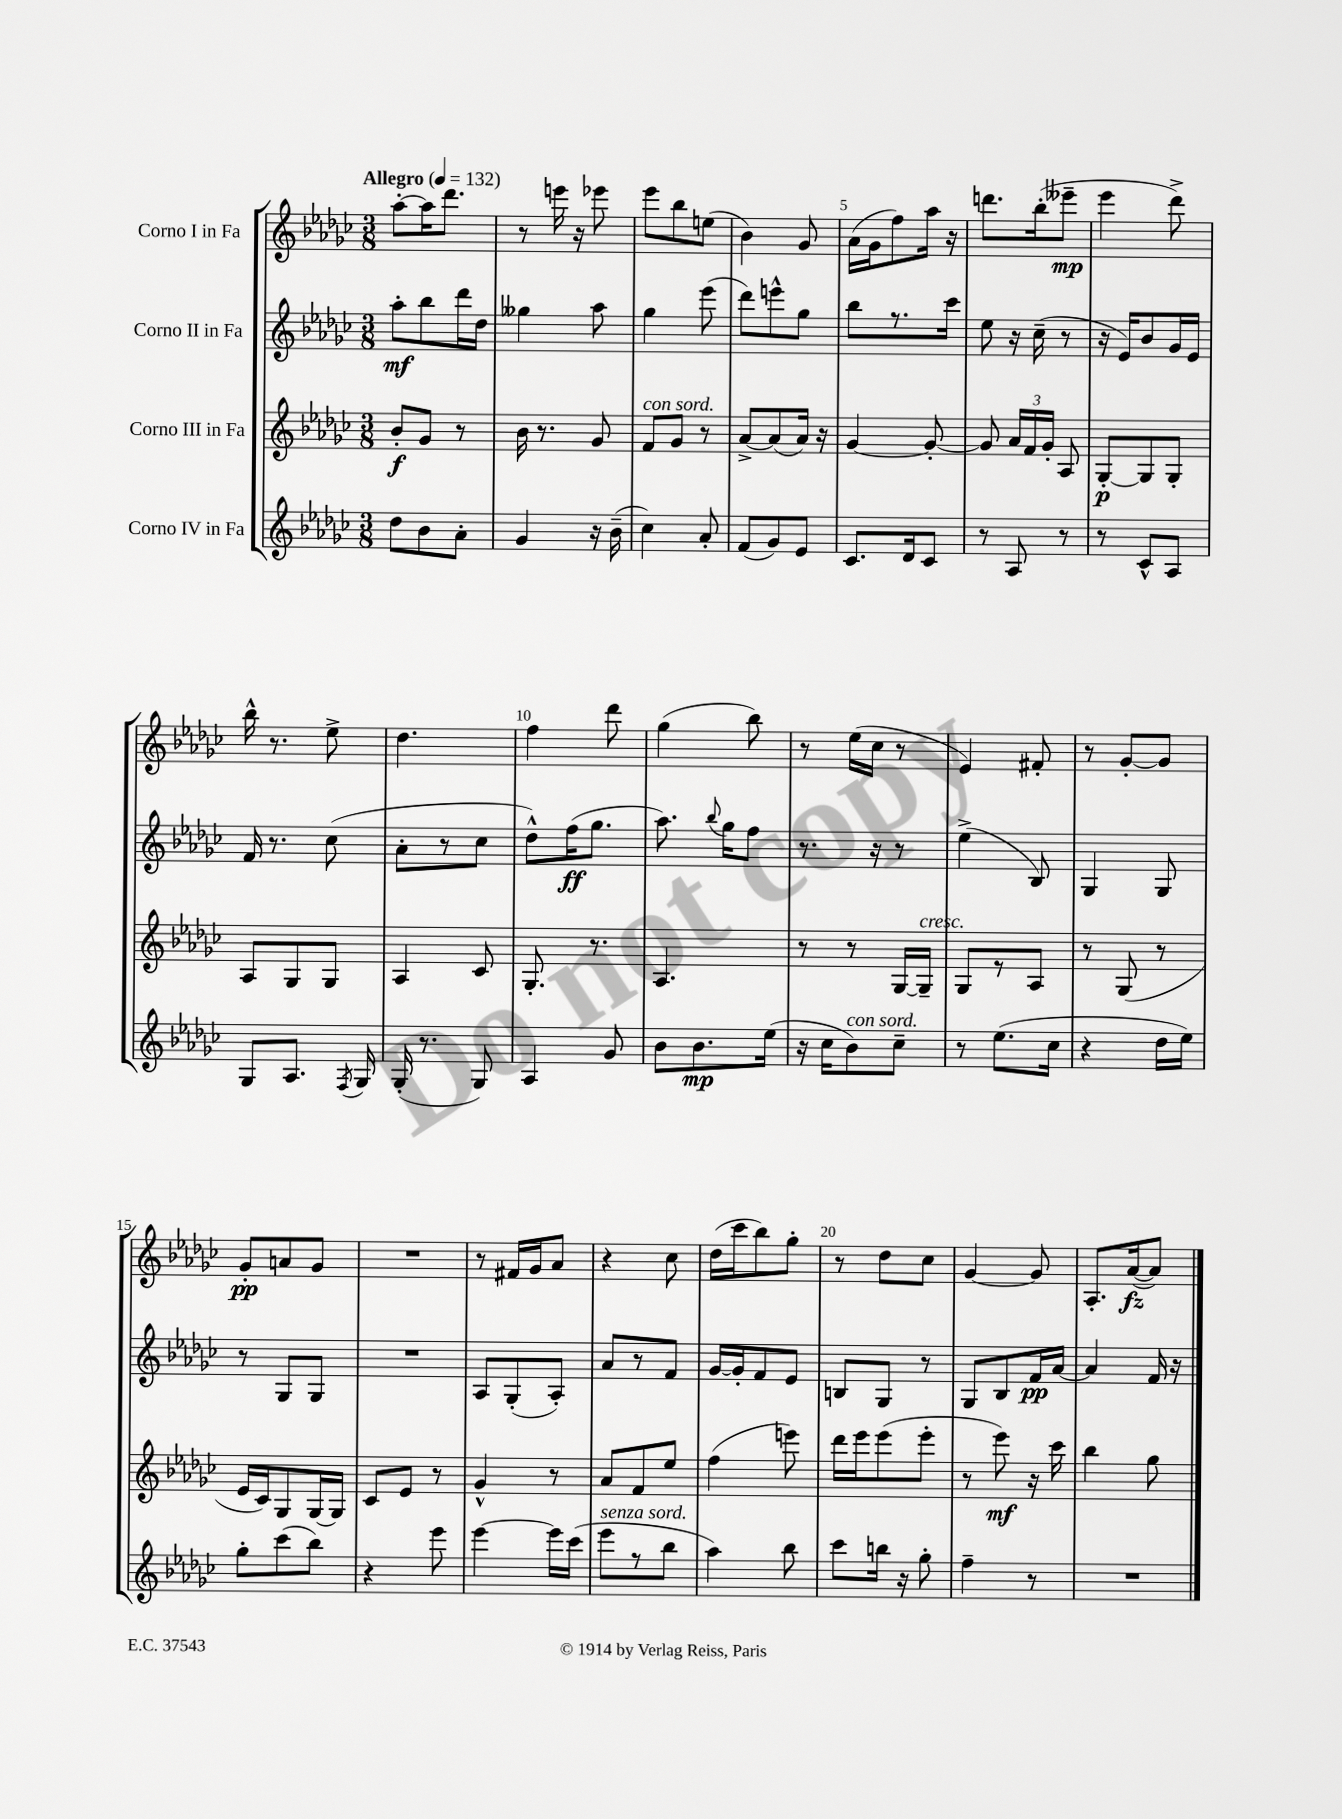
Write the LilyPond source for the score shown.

<<
\new StaffGroup <<
\new Staff = "s0" \with { instrumentName = "Corno I in Fa" } {
    \clef treble \key ges \major \numericTimeSignature \time 3/8 \tempo "Allegro" 4 = 132
    \autoBeamOff aes''8[~-. aes''16 des'''8.] |
    r8 e'''16 r16 ees'''8 |
    ees'''8[ bes''8 e''8]( |
    bes'4) ges'8 |
    aes'16[( ges'16 f''8) aes''16] r16 |
    d'''8.[ bes''16-.( eeses'''8]--\mp |
    ees'''4 des'''8->) |
    bes''16-^ r8. ees''8-> |
    des''4. |
    f''4 des'''8 |
    ges''4( bes''8) |
    r8 ees''16[( ces''16] r8 |
    ees'4) fis'8-. |
    r8 ges'8[~-. ges'8] |
    ges'8[-.\pp a'8 ges'8] |
    R4. |
    r8 fis'16[ ges'16 aes'8] |
    r4 ces''8 |
    des''16[( ces'''16 bes''8) ges''8]-. |
    r8 des''8[ ces''8] |
    ges'4~ ges'8 |
    aes8.[-. aes'16~\fz( aes'8]) \bar "|." |
}
\new Staff = "s1" \with { instrumentName = "Corno II in Fa" } {
    \clef treble \key ges \major \numericTimeSignature \time 3/8
    \autoBeamOff aes''8[-.\mf bes''8 des'''16 des''16] |
    geses''4 aes''8 |
    ges''4 ees'''8( |
    des'''8[) e'''8-^ ges''8] |
    bes''8[ r8. ces'''16] |
    ees''8 r16 ces''16--( r8 |
    r16 ees'16[) bes'8 ges'16 ees'16] |
    f'16 r8. ces''8( |
    aes'8[-. r8 ces''8] |
    des''8[-^) f''16\ff( ges''8.] |
    aes''8.) \appoggiatura { bes''8 } ges''16[ f''8] |
    r8. r16 r8 |
    ees''4->( bes8) |
    ges4 ges8 |
    r8 ges8[ ges8] |
    R4. |
    aes8[ ges8-.( aes8]-.) |
    aes'8[ r8 f'8] |
    ges'16[~ ges'16-. f'8 ees'8] |
    b8[ ges8] r8 |
    ges8[ bes8 f'16\pp aes'16]~ |
    aes'4 f'16 r16 \bar "|." |
}
\new Staff = "s2" \with { instrumentName = "Corno III in Fa" } {
    \clef treble \key ges \major \numericTimeSignature \time 3/8
    \autoBeamOff bes'8[-.\f ges'8] r8 |
    bes'16 r8. ges'8 |
    f'8[^\markup { \italic "con sord." } ges'8] r8 |
    aes'8[~-> aes'8( aes'16]) r16 |
    ges'4~ ges'8~-. |
    ges'8 \tuplet 3/2 { aes'16[ f'16 ges'16]-. } aes8 |
    ges8[~-.\p ges8 ges8]-. |
    aes8[ ges8 ges8] |
    aes4 ces'8 |
    ges8.-. r8. |
    aes4. |
    r8 r8 ges16[~ ges16]--^\markup { \italic "cresc." } |
    ges8[ r8 aes8] |
    r8 ges8( r8 |
    ees'16[ ces'16) ges8 ges16~ ges16] |
    ces'8[ ees'8] r8 |
    ges'4-^ r8 |
    aes'8[ f'8 ees''8] |
    f''4( e'''8) |
    des'''16[ ees'''16 ees'''8( ees'''8]-. |
    r8 ees'''8\mf) r16 ces'''16 |
    bes''4 ges''8 \bar "|." |
}
\new Staff = "s3" \with { instrumentName = "Corno IV in Fa" } {
    \clef treble \key ges \major \numericTimeSignature \time 3/8
    \autoBeamOff des''8[ bes'8 aes'8]-. |
    ges'4 r16 bes'16--( |
    ces''4) aes'8-. |
    f'8[( ges'8) ees'8] |
    ces'8.[ des'16 ces'8] |
    r8 aes8 r8 |
    r8 ces'8[-^ aes8] |
    ges8[ aes8.] \acciaccatura { f8 } ges16 |
    ges16-.( r8. ges8) |
    aes4 ges'8 |
    bes'8[ bes'8.\mp ees''16]( |
    r16 ces''16[ bes'8^\markup { \italic "con sord." }) ces''8]-- |
    r8 ees''8.[( ces''16] |
    r4 des''16[ ees''16]) |
    ges''8[-. ces'''8( bes''8]) |
    r4 ees'''8 |
    ees'''4~ ees'''16[ ces'''16]( |
    ees'''8[^\markup { \italic "senza sord." } r8 bes''8] |
    aes''4) bes''8 |
    ces'''8[ b''16] r16 ges''8-. |
    f''4-- r8 |
    R4. \bar "|." |
}
>>
>>
\layout { \context { \Score \override BarNumber.break-visibility = ##(#f #t #t) barNumberVisibility = #(every-nth-bar-number-visible 5) } }
